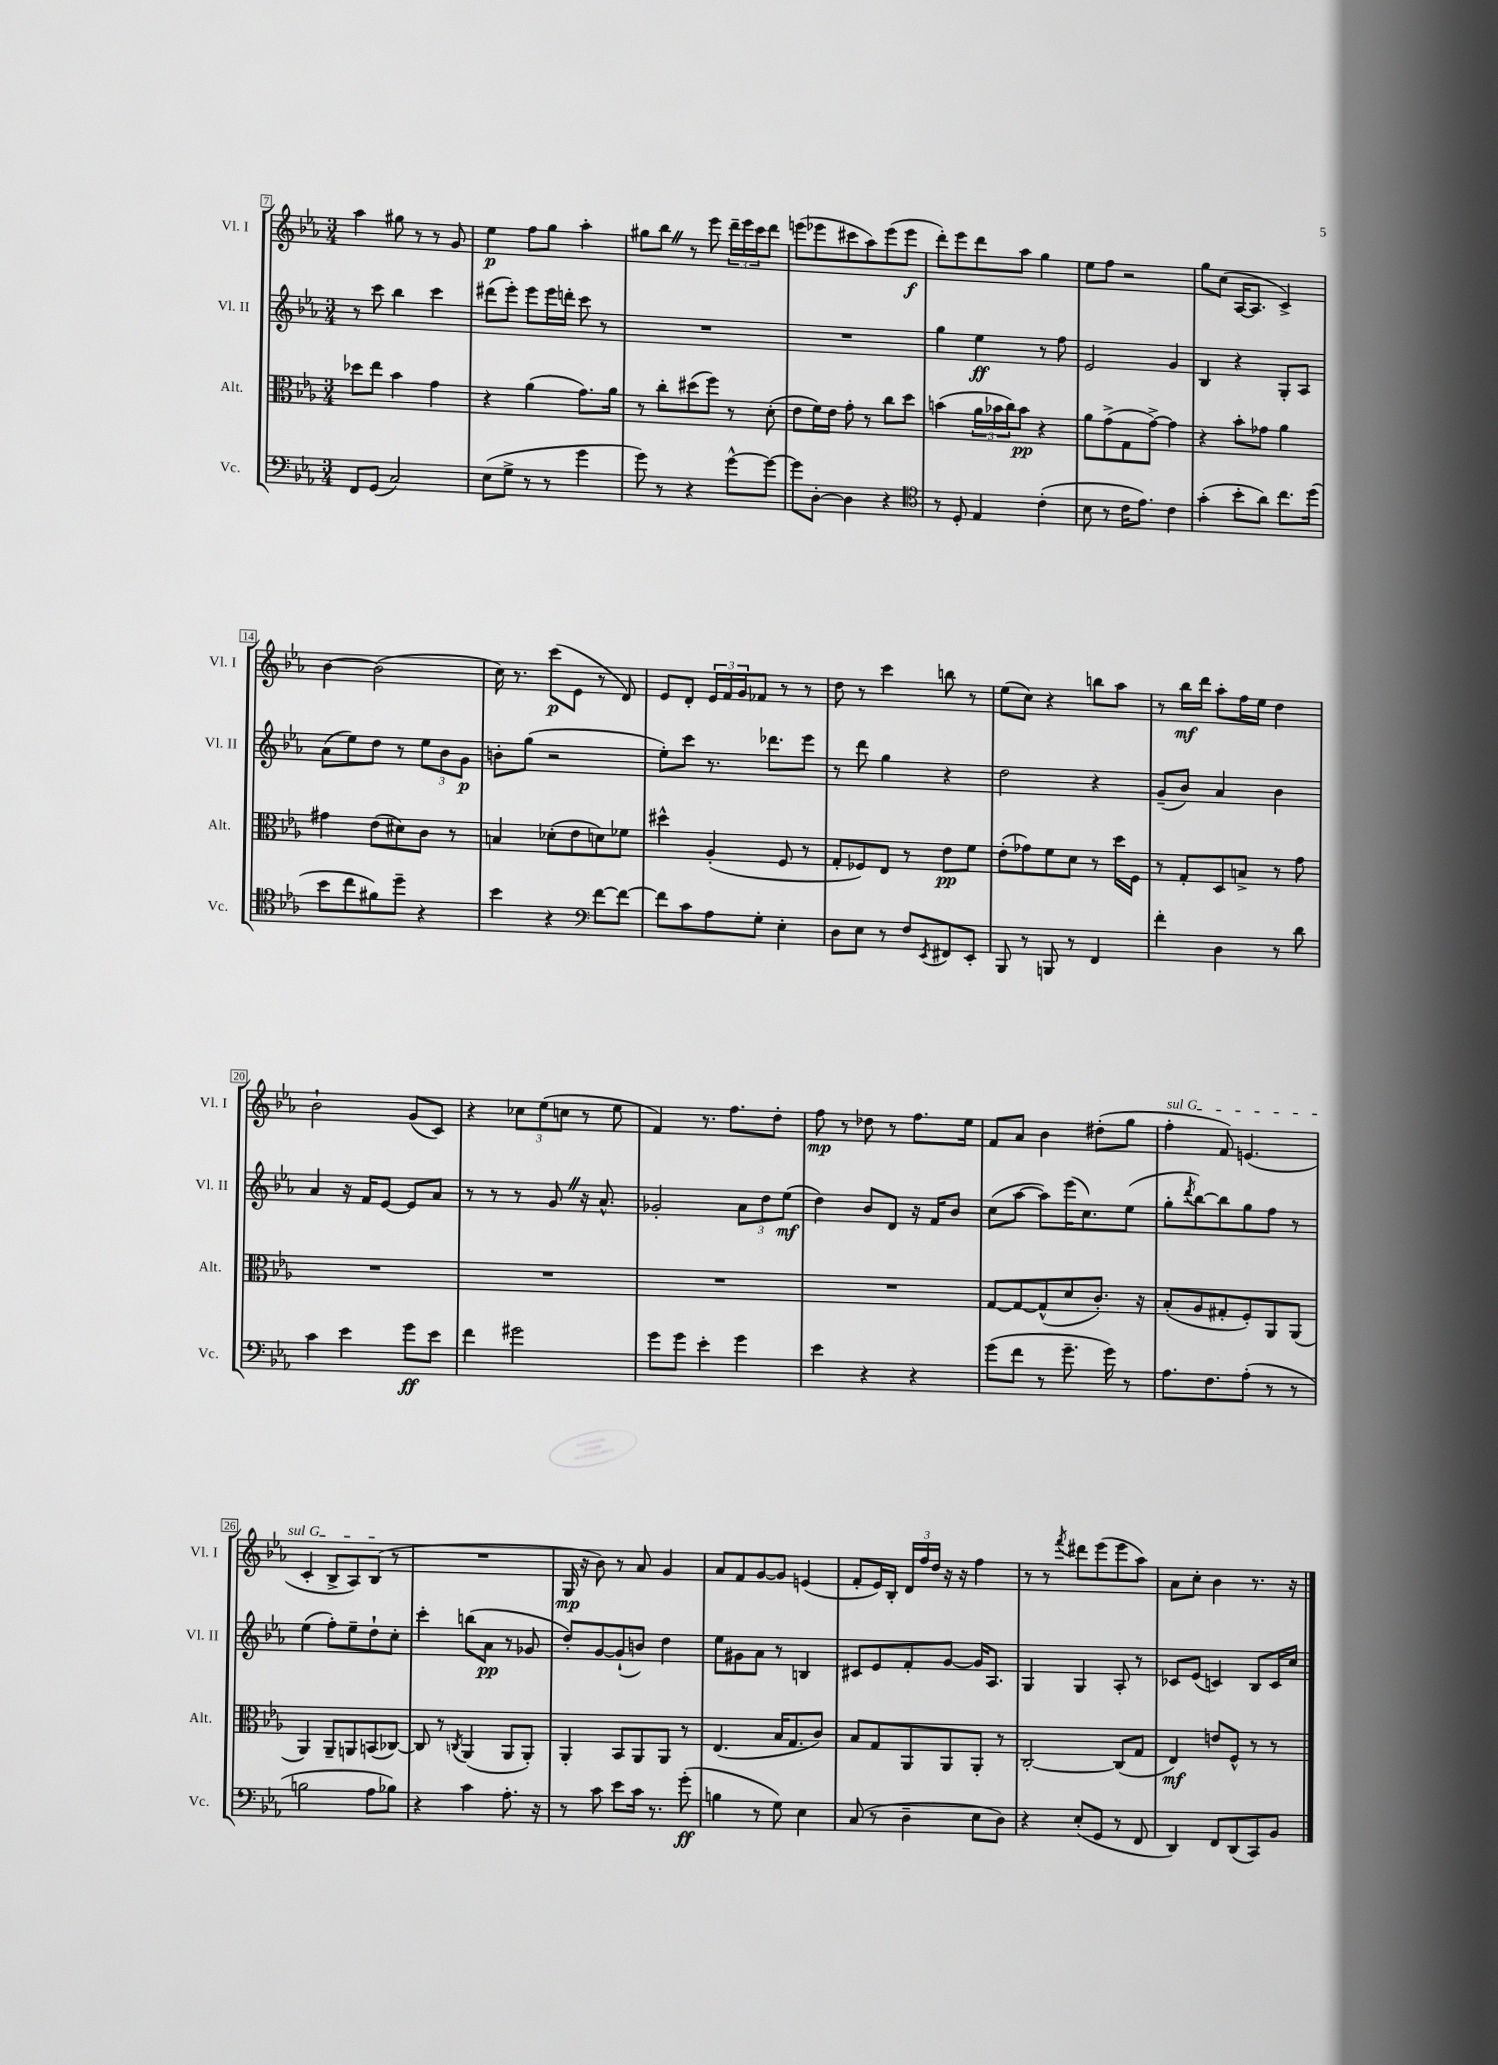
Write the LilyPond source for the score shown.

<<
\new StaffGroup <<
\new Staff = "s0" \with { instrumentName = "Vl. I" shortInstrumentName = "Vl. I" } {
    \clef treble \key ees \major \numericTimeSignature \time 3/4
    aes''4 gis''8 r8 r8 g'8 |
    ees''4\p f''8 g''8 aes''4-. |
    gis''8 bes''8 \once \override BreathingSign.text = \markup { \musicglyph "scripts.caesura.straight" } \breathe r8 ees'''8 \tuplet 3/2 { d'''16-- ees'''16 c'''16 } d'''8 |
    e'''8( ees'''8 cis'''8 aes''8) ees'''8( ees'''8\f |
    d'''8-.) ees'''8 d'''8 aes''8 g''4 |
    ees''8 f''8 r2 |
    g''8 c''8( aes16~ aes8. c'4->) |
    bes'4~ bes'2( |
    c''16) r8. c'''8\p( ees'8 r8 d'8) |
    ees'8 d'8-. \tuplet 3/2 { ees'16 f'16 g'16 } fes'8 r8 r8 |
    d''8 r8 c'''4 b''8 r8 |
    ees''8( c''8) r4 b''8 aes''8 |
    r8 bes''16\mf d'''16 aes''8-. f''16 ees''16 d''4 |
    bes'2-! g'8( c'8) |
    r4 \tuplet 3/2 { ces''8 ees''8( c''8 } r8 ees''8 |
    f'4) r8. f''8. d''8-. |
    f''8\mp r8 des''8 r8 f''8. ees''16 |
    f'8 aes'8 bes'4 dis''8-.( g''8 |
    \once \override TextSpanner.bound-details.left.text = \markup { \italic "sul G" } f''4-.\startTextSpan f'8) e'4.( |
    c'4-. bes8-> aes8) bes8\stopTextSpan( r8 |
    R2. |
    g16\mp r16 bes'8) r8 aes'8 g'4 |
    aes'8 f'8 g'8~ g'8 e'4( |
    f'8-. ees'16) bes16-. \tuplet 3/2 { d'16 f''16 d''16 } r16 r16 f''4 |
    r8 r8 \acciaccatura { f'''8 } dis'''8 ees'''8( ees'''8 aes''8) |
    aes'8 c''8-. bes'4 r8. r16 \bar "|." |
}
\new Staff = "s1" \with { instrumentName = "Vl. II" shortInstrumentName = "Vl. II" } {
    \clef treble \key ees \major \numericTimeSignature \time 3/4
    r8 c'''8 bes''4 c'''4 |
    dis'''8( ees'''8-.) ees'''8 ees'''16 d'''16-. c'''8 r8 |
    R2. |
    R2. |
    g''4 ees''4\ff r8 f''8 |
    ees'2 g'4 |
    bes4 r4 g8-. aes8 |
    aes'8( ees''8) d''8 r8 \tuplet 3/2 { ees''8 bes'8 g'8\p } |
    b'8-. g''8( r2 |
    ees''8-.) c'''8 r8. des'''8. ees'''8 |
    r8 d'''8 g''4 r4 |
    d''2 r4 |
    g'8--( bes'8) aes'4 bes'4 |
    aes'4 r16 f'16 ees'8~ ees'8 aes'8 |
    r8 r8 r8 g'8 \once \override BreathingSign.text = \markup { \musicglyph "scripts.caesura.straight" } \breathe r16 aes'8.-^ |
    ges'2-. \tuplet 3/2 { aes'8 d''8 ees''8\mf( } |
    d''4) bes'8 d'8 r16 f'16 bes'8 |
    c''8( aes''8~ aes''8) ees'''16( c''8.) ees''8( |
    g''8-. \acciaccatura { d'''8 } bes''8~) bes''8 g''8 f''8 r8 |
    ees''4( f''8-.) ees''8-- d''8-! c''8-. |
    c'''4-. b''8( aes'8\pp r8 ges'8 |
    d''8-.) g'8~ g'8-!( b'8) d''4 |
    ees''8 gis'8 aes'8 r8 b4 |
    cis'8 ees'8 f'8-. g'8~ g'16 aes8. |
    g4 g4 aes8-. r8 |
    ces'8 ees'8( c'4) bes8 c'16 c''16 \bar "|." |
}
\new Staff = "s2" \with { instrumentName = "Alt." shortInstrumentName = "Alt." } {
    \clef alto \key ees \major \numericTimeSignature \time 3/4
    des''8 ees''8 bes'4 g'4 |
    r4 aes'4( g'8.) aes'16 |
    r8 c''8-. dis''8( f''8) r8 d'8-.( |
    ees'8 f'16) ees'16 g'8-. r8 c''8 d''8 |
    b'4( \tuplet 3/2 { aes'16 bes'16 c''16) } bes'8\pp r4 |
    aes'8 g'8->( g8 g'8~->) g'4 |
    r4 bes'8-. ges'8 aes'4 |
    gis'4 ees'8( dis'8) c'8 r8 |
    b4 des'8-.( ees'8 d'8) fes'8 |
    dis''4-^ aes4-.( f8 r8 |
    g8-. fes8) ees8 r8 ees'8\pp f'8 |
    ees'8-.( ges'8) f'8 d'8 r8 d''16 f16 |
    r8 g8-. d8 b8-> r8 g'8 |
    R2. |
    R2. |
    R2. |
    R2. |
    g8~ g8~ g8-^( d'8 c'8.-.) r16 |
    bes8-.( aes8 gis8-. f8-.) aes,8 aes,8( |
    aes,4) aes,8-- a,8 b,8( ces8~) |
    ces8 r8 \acciaccatura { c8 } aes,4( aes,8 aes,8-.) |
    aes,4-. bes,8 aes,8 aes,8 r8 |
    ees4.( bes16 g8. c'8) |
    bes8 g8 aes,8 aes,8 aes,8-. r8 |
    c2~-. c8( g8 |
    ees4\mf) e'8 f8-^ r8 r8 \bar "|." |
}
\new Staff = "s3" \with { instrumentName = "Vc." shortInstrumentName = "Vc." } {
    \clef bass \key ees \major \numericTimeSignature \time 3/4
    f,8 g,8( c2) |
    ees8( g8-> r8 r8 g'4 |
    g'8) r8 r4 g'8~-^ g'8~ |
    g'8 d8~-. d4 r4 |
    \clef tenor r8 d8-. ees4 c'4-.( |
    bes8 r8 c'16 ees'8.) c'4 |
    g'4-.( bes'8-. aes'8) c''8. d''16( |
    bes'8 c''8 fis'8) d''8-- r4 |
    bes'4 r4 \clef bass f'8~ f'8~ |
    f'8 c'8 aes8 g8-. ees4-. |
    d8 ees8 r8 f8 \acciaccatura { ees,8 } fis,8 ees,8-. |
    bes,,8 r8 b,,8 r8 f,4 |
    f'4-. d4 r8 d'8 |
    c'4 ees'4 g'8\ff ees'8 |
    f'4 gis'2 |
    g'8 g'8 ees'4-. g'4 |
    ees'4 r4 r4 |
    g'8( f'8 r8 g'8.-- g'16) r8 |
    aes8. f8. aes8-.( r8 r8 |
    b2 aes8 bes8) |
    r4 c'4 aes8.-. r16 |
    r8 c'8 ees'8 c'16 r8. g'8-.\ff( |
    b4 r8 g8) ees4 |
    c8( r8 d4-- ees8 d8) |
    r4 ees8-.( g,8 r8 f,8 |
    d,4) f,8 d,8( c,8) bes,8 \bar "|." |
}
>>
>>
\layout { \context { \Score currentBarNumber = #7 \override BarNumber.stencil = #(make-stencil-boxer 0.1 0.3 ly:text-interface::print) } }
